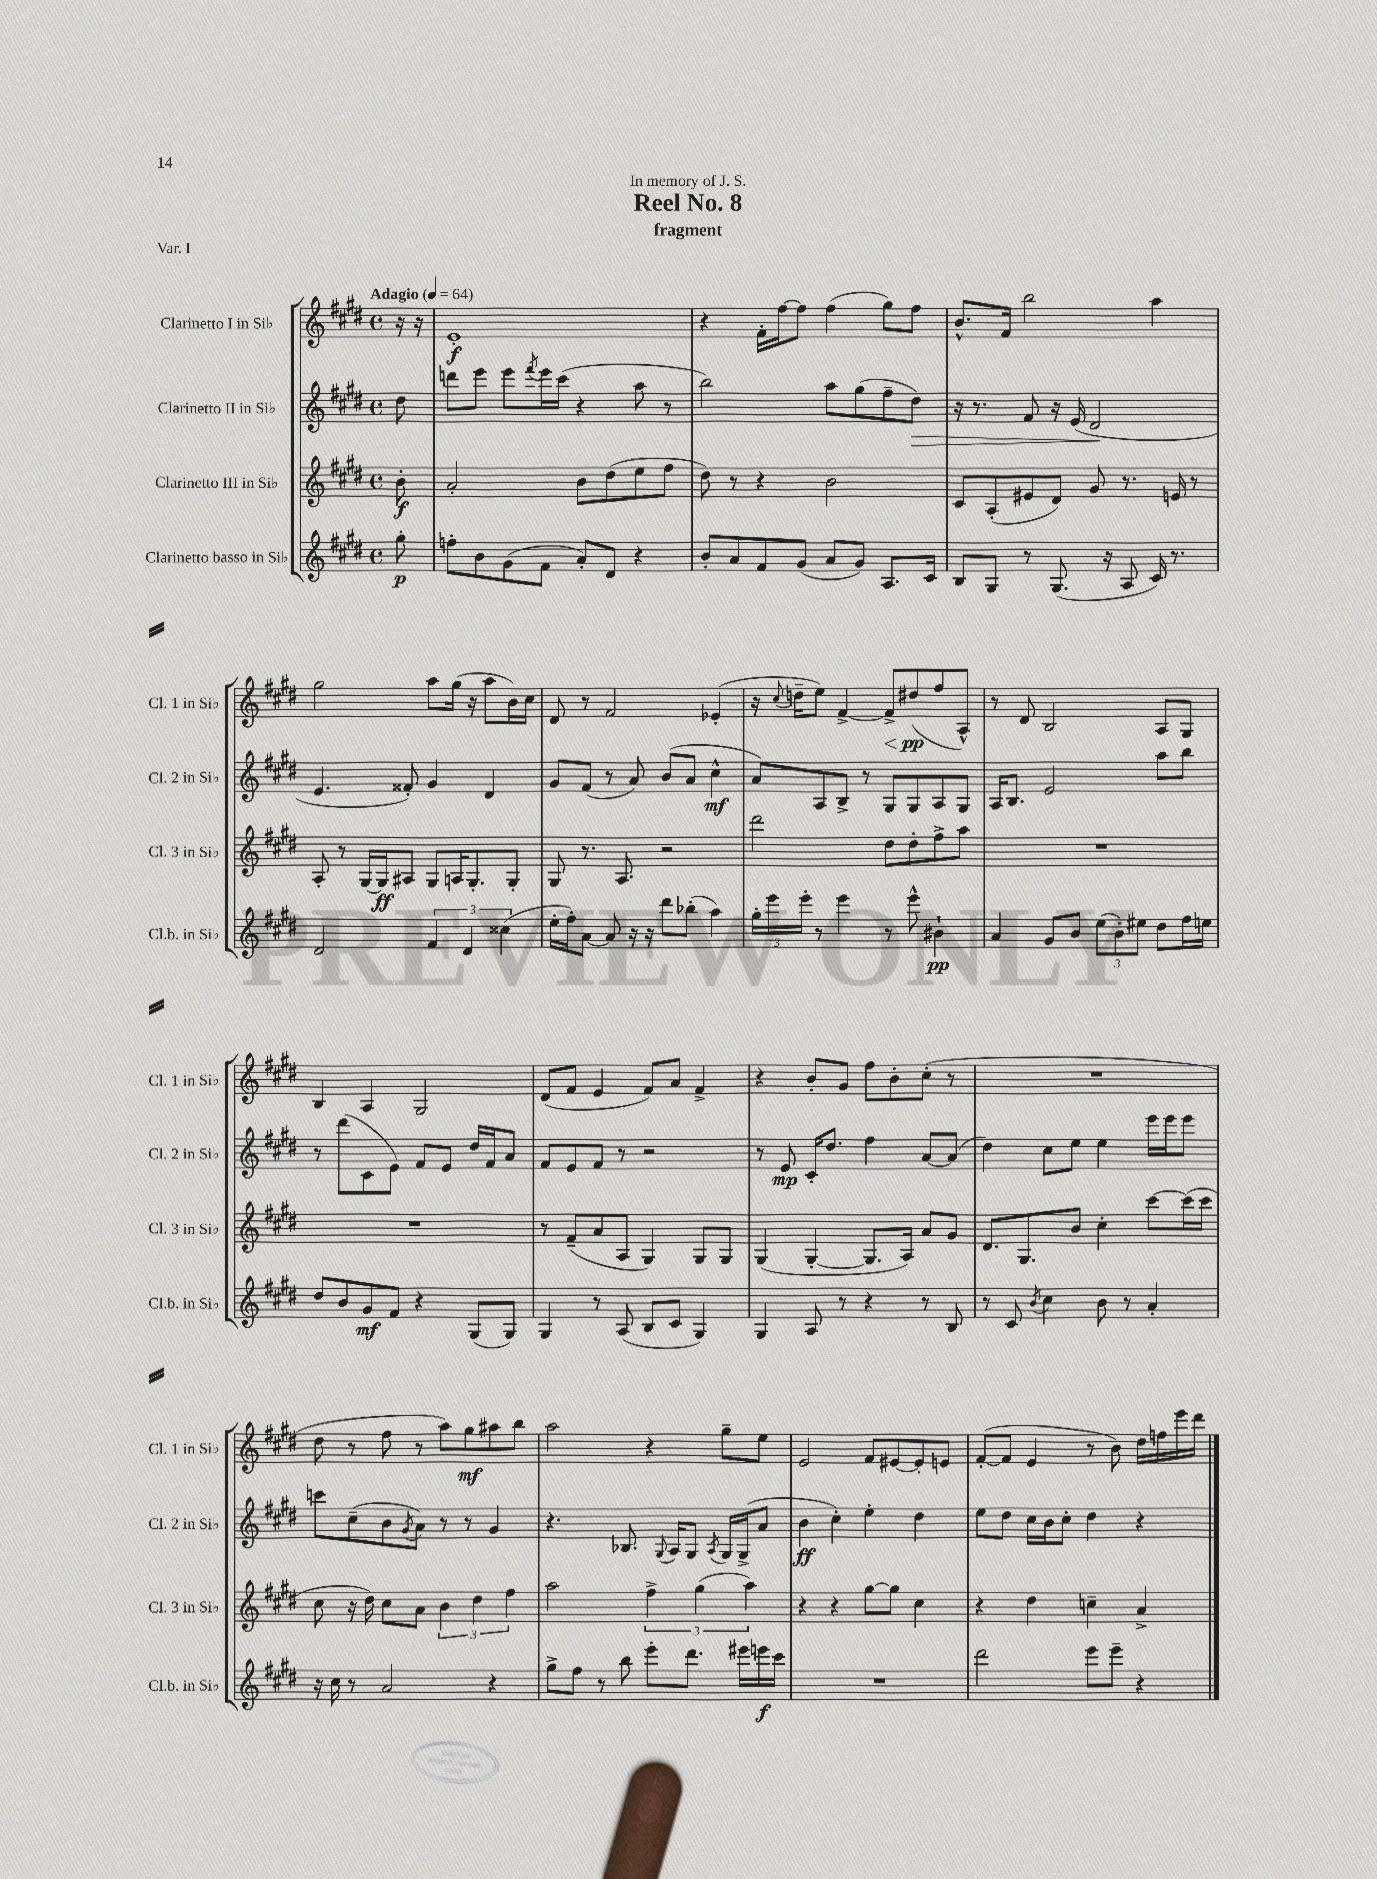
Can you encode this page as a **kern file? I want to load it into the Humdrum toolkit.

**kern	**dynam	**kern	**dynam	**kern	**dynam	**kern	**dynam
*part4	*part4	*part3	*part3	*part2	*part2	*part1	*part1
*staff4	*staff4	*staff3	*staff3	*staff2	*staff2	*staff1	*staff1
*I"Clarinetto basso in Si♭	*	*I"Clarinetto III in Si♭	*	*I"Clarinetto II in Si♭	*	*I"Clarinetto I in Si♭	*
*I'Cl.b. in Si♭	*	*I'Cl. 3 in Si♭	*	*I'Cl. 2 in Si♭	*	*I'Cl. 1 in Si♭	*
*clefG2	*	*clefG2	*	*clefG2	*	*clefG2	*
*k[f#c#g#d#]	*	*k[f#c#g#d#]	*	*k[f#c#g#d#]	*	*k[f#c#g#d#]	*
*M4/4	*	*M4/4	*	*M4/4	*	*M4/4	*
*met(c)	*	*met(c)	*	*met(c)	*	*met(c)	*
*MM64	*	*MM64	*	*MM64	*	*MM64	*
=	=	=	=	=	=	=	=
!	!	!	!	!	!	!LO:TX:a:B:t=Adagio	!
8gg#'\	p	8b'\	f	8dd#\	.	16r	.
.	.	.	.	.	.	16r	.
=1	=1	=1	=1	=1	=1	=1	=1
8ffn'\L	.	2a'/	.	8dddn\L	.	1e'	f
8b\	.	.	.	8eee\J	.	.	.
(8g#\	.	.	.	8eee\L	.	.	.
.	.	.	.	8qfff#/	.	.	.
8f#\J	.	.	.	16eee\L	.	.	.
.	.	.	.	(16ccc#\JJ	.	.	.
8a'/L)	.	8b\L	.	4r	.	.	.
8d#/J	.	(8dd#\	.	.	.	.	.
4r	.	8ee\	.	8aa\	.	.	.
.	.	8ff#\J	.	8r	.	.	.
=2	=2	=2	=2	=2	=2	=2	=2
8b'/L	.	8dd#\)	.	2bb\)	.	4r	.
8a/	.	8r	.	.	.	.	.
8f#/	.	4r	.	.	.	16f#'\LL	.
.	.	.	.	.	.	[16ff#\J	.
(8g#/J	.	.	.	.	.	8ff#\J]	.
8a/L	.	2b\	.	8aa\L	.	(4ff#\	.
8g#/J)	.	.	.	(8gg#\	.	.	.
8.A/L	.	.	.	8ff#~\	.	8gg#\L)	.
!	!	!	!	!	!LO:HP:b	!	!
.	.	.	.	8dd#\J)	>	8ff#\J	.
16c#/Jk	.	.	.	.	.	.	.
=3	=3	=3	=3	=3	=3	=3	=3
8B/L	.	8c#/L	.	16r	.	8.b^^/L	.
.	.	.	.	8.r	.	.	.
8G#/J	.	(8A'/	.	.	.	.	.
.	.	.	.	.	.	16f#/Jk	.
8r	.	8e#X/	.	8f#/	.	2bb\	.
(8.G#/	.	8d#/J)	.	16r	.	.	.
.	.	.	.	(16e/	.	.	.
.	.	8g#/	.	2d#/	.	.	.
16r	.	.	.	.	.	.	.
8A/	.	8.r	.	.	.	.	.
16c#/)	.	.	.	.	.	4aa\	.
8.r	.	16en/	.	.	.	.	.
.	.	8r	.	.	.	.	.
.	.	.	.	.	]	.	.
!!LO:LB:g=z
=4	=4	=4	=4	=4	=4	=4	=4
2d#/	.	8A'/	.	4.e/	.	2gg#\	.
.	.	8r	.	.	.	.	.
.	.	[16G#/LL	.	.	.	.	.
.	.	16G#/J]	ff	.	.	.	.
.	.	8A#X/J	.	8f##X'/)	.	.	.
6f#/	.	8G#/L	.	4g#/	.	8aa\L	.
.	.	16An/K	.	.	.	(16gg#\Jk	.
6d#/	.	.	.	.	.	.	.
.	.	8.G#'/	.	.	.	16r	.
.	.	.	.	4d#/	.	8aa\L	.
(6cc##X\	.	.	.	.	.	.	.
.	.	8G#'/J	.	.	.	16b\L)	.
.	.	.	.	.	.	16cc#\JJ	.
=5	=5	=5	=5	=5	=5	=5	=5
16ee'\LL	.	8G#/	.	8g#/L	.	8d#/	.
16ff#'\J)	.	.	.	.	.	.	.
[8a\J	.	8.r	.	(8f#/J	.	8r	.
8a/]	.	.	.	8r	.	2f#/	.
.	.	8.A/	.	.	.	.	.
16r	.	.	.	8a/)	.	.	.
16r	.	.	.	.	.	.	.
8ddd#\L	.	2r	.	(8b/L	.	.	.
(8bb-X'\J	.	.	.	8a/J	.	.	.
4aa\)	.	.	.	4cc#^^\	mf	(4e-X'/	.
=6	=6	=6	=6	=6	=6	=6	=6
24gg#'\LL	.	2ddd#\	.	8a/L)	.	16r	.
24eee\	.	.	.	.	.	.	.
.	.	.	.	.	.	8qqcc#/	.
.	.	.	.	.	.	16ddn~\KL	.
24eee'\JJ	.	.	.	.	.	.	.
8r	.	.	.	8A/	.	8ee\J)	.
4eee\	.	.	.	8B^/J	.	[4f#^/	.
.	.	.	.	8r	.	.	.
!	!	!	!	!	!	!	!LO:HP:b
8r	.	8dd#\L	.	8G#/L	.	8f#^/L]	<
8eee^^\	.	8dd#'\	.	8G#/	.	(8dd#X/	pp
4b#X`\	pp	8ff#^\	.	8A/	.	8ff#/	[
.	.	8aa\J	.	8G#/J	.	8A^^/J)	.
=7	=7	=7	=7	=7	=7	=7	=7
4a/	.	1r	.	16A/KL	.	8r	.
.	.	.	.	8.B/J	.	.	.
.	.	.	.	.	.	8d#/	.
8g#/L	.	.	.	2e/	.	2B/	.
8b/J	.	.	.	.	.	.	.
(12ee\L	.	.	.	.	.	.	.
12b'\)	.	.	.	.	.	.	.
12ee#X\J	.	.	.	.	.	.	.
8dd#\L	.	.	.	8aa\L	.	8A/L	.
16ff#\L	.	.	.	8bb\J	.	8G#/J	.
16een\JJ	.	.	.	.	.	.	.
!!LO:LB:g=z
=8	=8	=8	=8	=8	=8	=8	=8
8dd#/L	.	1r	.	8r	.	4B/	.
8b/	.	.	.	(8ddd#\L	.	.	.
8g#/	mf	.	.	8c#\	.	4A/	.
8f#/J	.	.	.	8e\J)	.	.	.
4r	.	.	.	8f#/L	.	2G#/	.
.	.	.	.	8e/J	.	.	.
(8G#/L	.	.	.	16dd#/LL	.	.	.
.	.	.	.	16f#/J	.	.	.
8G#/J)	.	.	.	8a/J	.	.	.
=9	=9	=9	=9	=9	=9	=9	=9
4G#/	.	8r	.	8f#/L	.	(8d#/L	.
.	.	(8f#~/L	.	8e/	.	8f#/J	.
8r	.	8a/	.	8f#/J	.	4e/	.
(8A/	.	8A/J	.	8r	.	.	.
8B/L	.	4G#/)	.	2r	.	8f#/L)	.
8c#/J	.	.	.	.	.	8a/J	.
4G#/)	.	8G#/L	.	.	.	4f#^/	.
.	.	8G#/J	.	.	.	.	.
=10	=10	=10	=10	=10	=10	=10	=10
4G#/	.	(4G#/	.	8r	.	4r	.
.	.	.	.	8e/	mp	.	.
8A/	.	[4G#'/	.	16c#'/KL	.	8b'/L	.
.	.	.	.	8.dd#/J	.	.	.
8r	.	.	.	.	.	8g#/J	.
4r	.	8.G#/L]	.	4ff#\	.	8ff#\L	.
.	.	.	.	.	.	8b'\	.
.	.	16A/Jk)	.	.	.	.	.
8r	.	8a/L	.	[8a/L	.	(8cc#'\J	.
8B/	.	8g#/J	.	(8a/J]	.	8r	.
=11	=11	=11	=11	=11	=11	=11	=11
8r	.	8.d#/L	.	4dd#\)	.	1r	.
8c#/	.	.	.	.	.	.	.
.	.	8.G#/	.	.	.	.	.
8qb/	.	.	.	.	.	.	.
4cc#\	.	.	.	8cc#\L	.	.	.
.	.	8b/J	.	8ee\J	.	.	.
8b\	.	4cc#'\	.	4ee\	.	.	.
8r	.	.	.	.	.	.	.
4a'/	.	[8ccc#\L	.	16eee\LL	.	.	.
.	.	.	.	16eee\J	.	.	.
.	.	(16ccc#\L]	.	8eee\J	.	.	.
.	.	16ccc#\JJ	.	.	.	.	.
!!LO:LB:g=z
=12	=12	=12	=12	=12	=12	=12	=12
16r	.	8cc#\	.	8cccn\L	.	8dd#\	.
16cc#\	.	.	.	.	.	.	.
8r	.	16r	.	(8cc#~\	.	8r	.
.	.	16dd#\)	.	.	.	.	.
2a/	.	8cc#\L	.	8b\	.	8ff#\	.
.	.	.	.	8qg#/	.	.	.
.	.	8a\J	.	8a\J)	.	8r	.
.	.	6b\	.	8r	.	8aa\L)	.
.	.	.	.	8r	.	8gg#\	mf
.	.	6dd#\	.	.	.	.	.
4r	.	.	.	4g#/	.	8aa#X\	.
.	.	6ff#\	.	.	.	.	.
.	.	.	.	.	.	8bb\J	.
=13	=13	=13	=13	=13	=13	=13	=13
8gg#^\L	.	2aa\	.	4.r	.	2aa\	.
8ff#\J	.	.	.	.	.	.	.
8r	.	.	.	.	.	.	.
8bb\	.	.	.	8.B-X/	.	.	.
8eee'\L	.	6ff#^\	.	.	.	4r	.
.	.	.	.	8qqG#/	.	.	.
.	.	.	.	16A/KL	.	.	.
8.ddd#\J	.	.	.	8G#/J	.	.	.
.	.	(6gg#\	.	.	.	.	.
.	.	.	.	8qA/	.	.	.
.	.	.	.	16G#/LL	.	8gg#~\L	.
16eee#X\LL	.	.	.	(16G#^/J	.	.	.
.	.	6aa\)	.	.	.	.	.
16eeen\	f	.	.	8a/J	.	8ee\J	.
16ccc#\JJ	.	.	.	.	.	.	.
=14	=14	=14	=14	=14	=14	=14	=14
1r	.	4r	.	4b\	ff	2e/	.
.	.	4r	.	4cc#'\)	.	.	.
.	.	[8gg#\L	.	4ee'\	.	8f#/L	.
.	.	8gg#\J]	.	.	.	[8e#X/	.
.	.	4cc#\	.	4dd#\	.	8e#'/]	.
.	.	.	.	.	.	8en/J	.
=15	=15	=15	=15	=15	=15	=15	=15
2ddd#\	.	4r	.	8ee\L	.	([8f#'/L	.
.	.	.	.	8dd#\J	.	8f#/J]	.
.	.	4dd#\	.	16cc#\LL	.	4e/	.
.	.	.	.	16b\J	.	.	.
.	.	.	.	8cc#'\J	.	.	.
8eee\L	.	4ccn~\	.	4dd#\	.	8r	.
8eee~\J	.	.	.	.	.	8b\)	.
4r	.	4a^/	.	4r	.	16dd#\LL	.
.	.	.	.	.	.	16ffn\	.
.	.	.	.	.	.	16eee\	.
.	.	.	.	.	.	16ddd#\JJ	.
==	==	==	==	==	==	==	==
*-	*-	*-	*-	*-	*-	*-	*-
